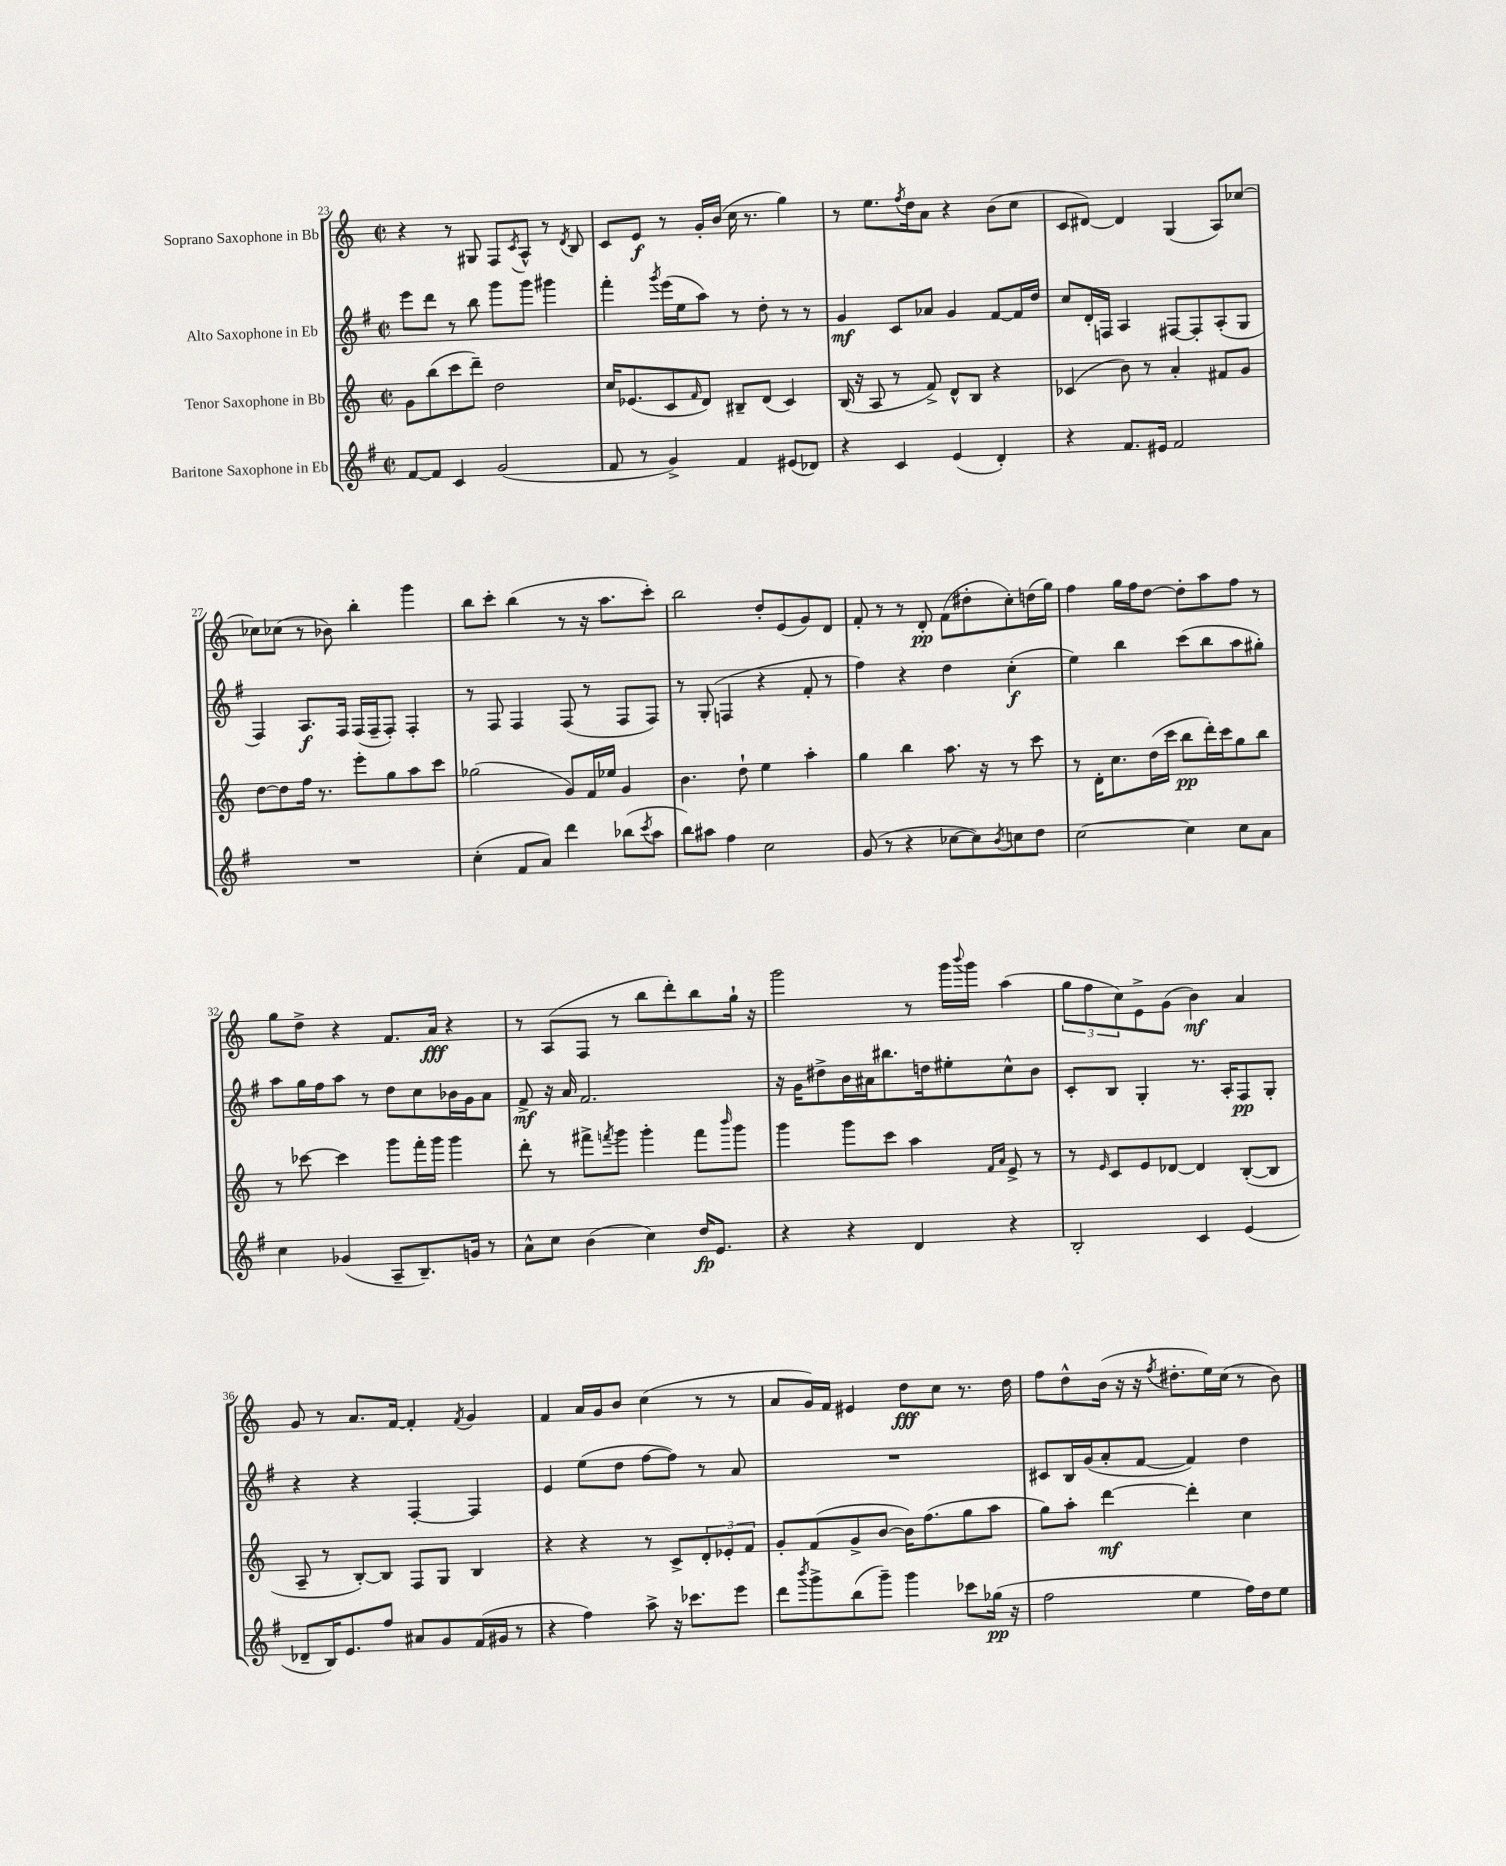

**kern	**kern	**kern	**kern
*staff4	*staff3	*staff2	*staff1
*clefG2	*clefG2	*clefG2	*clefG2
*k[f#]	*k[]	*k[f#]	*k[]
*M2/2	*M2/2	*M2/2	*M2/2
*met(c|)	*met(c|)	*met(c|)	*met(c|)
[8f#	8g	8eee	4r
8f#]	(8bb	8ddd	.
4c	8ccc	8r	8r
.	8ddd~)	8bb	8G#
(2g	2dd	8ggg	8F
.	.	.	8qc
.	.	8ggg	8A^^
.	.	4ggg#	8r
.	.	.	8qd
.	.	.	8B
=	=	=	=
8f#	16cc	4fff#'	8c
.	(8.e-	.	.
8r	.	.	8e
.	.	8qggg	.
4g^)	8c	(16eee	8r
.	.	16ee	.
.	16qqf	.	.
.	8d)	8aa)	16g'
.	.	.	(16b
4f#	8B#~	8r	16cc
.	.	.	8.r
.	(8d	8dd'	.
(8e#	4c)	8r	4gg)
8d-)	.	8r	.
=	=	=	=
4r	(16B	4g	8r
.	16r	.	.
.	8A	.	8.ee
4c	8r	8c	.
.	.	.	8qff
.	.	.	16dd
.	8f^)	8a-	8a
(4e	8d^^	4g	4r
.	8B	.	.
4d')	4r	[8f#	(8b
.	.	16f#]	8cc
.	.	16dd	.
=	=	=	=
4r	(4c-	8cc	8c
.	.	16d'	[8d#)
.	.	16F	.
8.f#	8b)	4A	4d#]
.	8r	.	.
16e#	.	.	.
2f#	4a'	[8F#	(4G
.	.	8F#']	.
.	8f#	(8A'	8A)
.	8g	8G	[8cc-
=	=	=	=
1r	[8dd	4F#)	8cc-]
.	8dd]	.	(8cc-
.	16ff	8.A	8r
.	8.r	.	.
.	.	.	8b-)
.	.	16F#	.
.	8eee'	(16F#	4bb'
.	.	16F#~	.
.	8gg	8F#')	.
.	8aa	4F#'	4ggg
.	8ccc	.	.
=	=	=	=
(4cc'	(2gg-	8r	8bb
.	.	8F#	8ccc'
8f#	.	4F#	(4bb
8a)	.	.	.
4ddd	8g)	(8F#	8r
.	16f	8r	16r
.	16ee-	.	8.aa
(8bb-	4g	8F#	.
8qccc	.	.	.
8aa	.	8F#)	8ccc')
=	=	=	=
8bb)	4.b	8r	2bb
8aa#	.	(8G'	.
4ff#	.	4F	.
.	8dd`	.	.
2cc	4ee	4r	8dd'
.	.	.	(8e
.	4aa'	8f#'	8g)
.	.	8r	8d
=	=	=	=
(8g	4gg	4ff#)	8f'
8r	.	.	8r
4r	4bb	4r	8r
.	.	.	8d'
[8cc-	8.aa	4dd	(8f
8cc-])	.	.	8dd#'
.	16r	.	.
8qb	.	.	.
8cc	8r	(4cc'	8cc')
8dd	8ccc	.	(16dd
.	.	.	16gg)
=	=	=	=
[2cc	8r	4ee)	4ff
.	16d'	.	.
.	8.cc	.	.
.	.	4bb	16gg
.	.	.	16ff
.	(16dd	.	[8dd
.	16ccc	.	.
4cc]	8bb	(8ccc	8dd']
.	16ddd')	8bb	8aa
.	16ccc	.	.
8cc	8gg	8aa	8ff
8a	8bb	8gg#')	8r
=	=	=	=
4cc	8r	8aa	8gg
.	[8ccc-	16gg	8dd^
.	.	16ff#	.
(4g-	4ccc-]	8aa	4r
.	.	8r	.
8A~	8ggg	8dd	8.f
8.B~)	16fff'	8cc	.
.	16ggg	.	16a
.	4ggg	16b-	4r
16g	.	16g	.
8r	.	8a	.
=	=	=	=
8a^^	8ddd'	8f#^	8r
8cc	8r	16r	(8A
.	.	16a	.
(4b	8fff#^	2.f#	8F
.	8qfff	.	.
.	8ggg	.	8r
4cc)	4ggg'	.	8bb
.	.	.	8ddd')
16dd	8fff	.	8bb
8.e	.	.	.
.	16qqbbb	.	.
.	8ggg	.	16gg`
.	.	.	16r
=	=	=	=
4r	4ggg	16r	2ggg
.	.	16g	.
.	.	8dd#^	.
4r	8ggg	16b	.
.	.	16a#	.
.	8ccc	8.bb#	.
4d	4aa	.	8r
.	.	16dd	.
.	.	8ee#'	16ggg
.	.	.	8qqbbb
.	.	.	16ggg
.	16qqf	.	.
.	16qqa	.	.
4r	8e^	8cc^^	(4aa
.	8r	8b	.
=	=	=	=
2B'	8r	8c'	12gg
.	.	.	12ff
.	16qqe	.	.
.	8c	8B	.
.	.	.	12cc)
.	8e	4G'	8e^
.	[8d-	.	(8g
4c	4d-]	8.r	4b)
.	.	16A'	.
(4e	([8B'	8F#	4a
.	8B]	8G'	.
=	=	=	=
8d-~	8A~	4r	8g
16B)	8r	.	8r
8.e	.	.	.
.	[8B')	4r	8.a
8ff#	8B]	.	.
.	.	.	[16f
8a#	8F	[4F#'	4f']
8g	8G	.	.
.	.	.	8qf
(16f#	4B	4F#]	4g
16g#	.	.	.
8r	.	.	.
=	=	=	=
4r	4r	4e	4f
4ff#)	4r	(8ee	16a
.	.	.	16g
.	.	8dd	8b
8aa^	8r	[8ff#	(4cc
16r	8c^	8ff#])	.
8.ccc-	.	.	.
.	12d'	8r	8r
.	12e-'	.	.
8eee	.	8a	8r
.	12f	.	.
=	=	=	=
8ddd	8g'	1r	8a
8qbbb	.	.	.
8ggg^	(8f	.	16g)
.	.	.	16f
(8bb	8g^	.	4e#
8ggg~)	[8b	.	.
4ggg	16b])	.	8dd
.	(8.ff	.	.
.	.	.	8cc
8ccc-	8gg	.	8.r
(16gg-	8aa	.	.
16r	.	.	16dd
=	=	=	=
2ff#	8gg)	8c#	8ff
.	8aa'	16B	8dd^^
.	.	(16g	.
.	[4ddd	8a'	(16b
.	.	.	16r
.	.	[8f#	16r
.	.	.	8qff
.	.	.	8.dd#'
4ee	4ddd']	4f#])	.
.	.	.	16ee)
.	.	.	(16cc
16ff#)	4cc	4dd	8r
16dd	.	.	.
8ee	.	.	8b)
==	==	==	==
*-	*-	*-	*-
